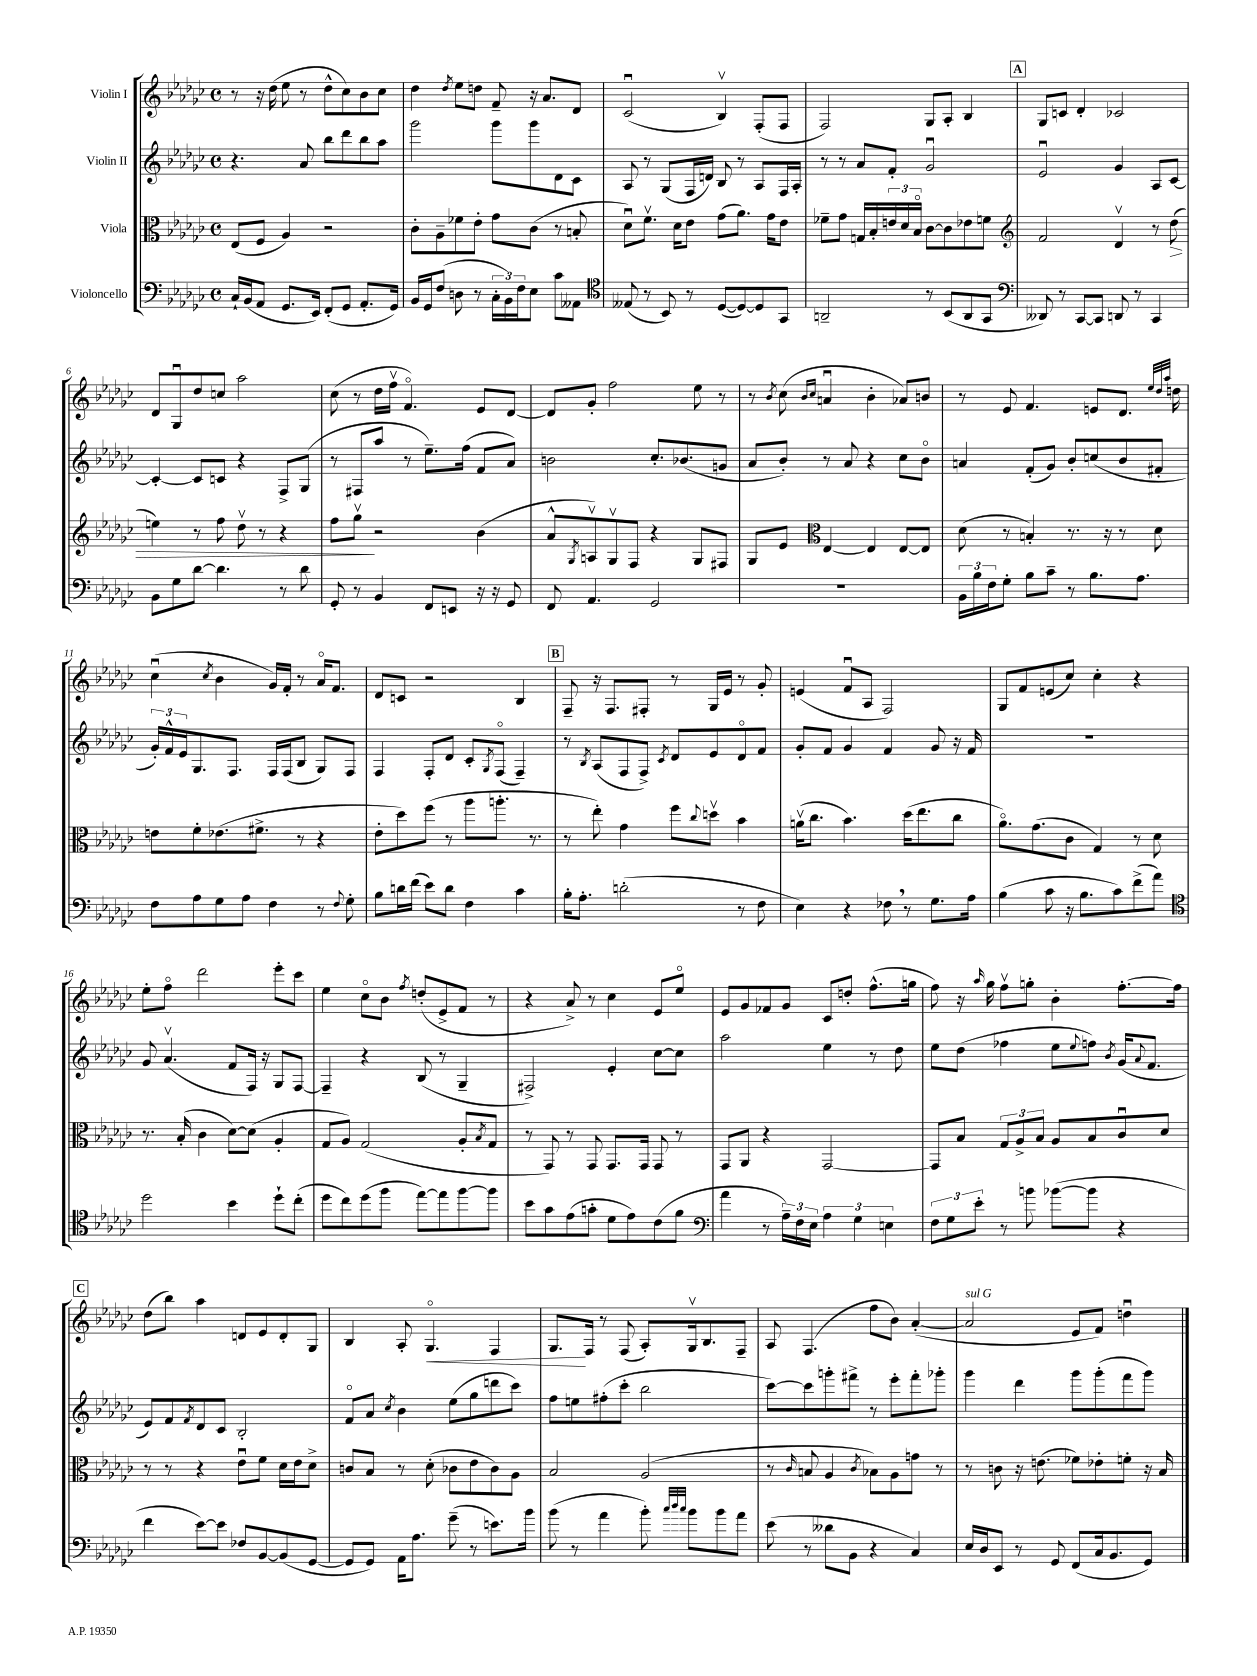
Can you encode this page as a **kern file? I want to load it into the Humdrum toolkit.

**kern	**kern	**kern	**kern
*staff4	*staff3	*staff2	*staff1
*clefF4	*clefC3	*clefG2	*clefG2
*k[b-e-a-d-g-c-]	*k[b-e-a-d-g-c-]	*k[b-e-a-d-g-c-]	*k[b-e-a-d-g-c-]
*M4/4	*M4/4	*M4/4	*M4/4
*met(c)	*met(c)	*met(c)	*met(c)
16C-`	(8E-	4.r	8r
(16BB-	.	.	.
8AA-	8F	.	16r
.	.	.	(16dd-
8.GG-	4A-)	.	8ee-
.	.	8a-	8r
16EE-)	.	.	.
(8FF'	2r	8bb-	8dd-^^
8GG-	.	8ddd-	8cc-)
8.AA-'	.	8bb-	8b-
.	.	8aa-	8cc-
16GG-)	.	.	.
=	=	=	=
16BB-	8c-'	2ggg-	4dd-
16GG-	.	.	.
(8F	8A-~	.	.
.	.	.	8qdd-
8D	8f-	.	8ee-
8r	8e-'	.	8dd
24C-'	8g-	8ggg-	8f~
24BB-)	.	.	.
24F	.	.	.
8E-	(8c-	8ggg-	16r
.	.	.	8.a-
8c-	8r	8d-	.
8AA--	8B'	8c-	8d-
=	=	=	=
*clefC4	*	*	*
(8E--	8d-u)	8A-	(2c-u
8r	8.fv	8r	.
8BB-)	.	(8G-	.
.	16d-	.	.
8r	8e-	16F	.
.	.	16d)	.
([8D-	(8g-	8B-	4B-v)
8D-_)	8.a-)	8r	.
8D-]	.	8A-	(8F'
.	16g-	.	.
8GG-	8e-	16F	8F
.	.	16A-'	.
=	=	=	=
2AA~	8f-~	8r	2F)
.	8g-	8r	.
.	16G	8a-	.
.	16B-'	.	.
.	24e	8f'	.
.	24d-	.	.
.	24B-o	.	.
8r	[8c-	2g-u	8G-
(8BB-	8c-]	.	8A-'
8AA	8e-	.	4B-
8GG-	8f	.	.
=	=	=	=
*clefF4	*clefG2	*	*
8DD--)	2f	2e-u	8G-
8r	.	.	8c
[8CC-	.	.	4d-'
8CC-]	.	.	.
8DD	4d-v	4g-	2c-
8r	.	.	.
4CC-	8r	8A-	.
.	(8dd-	[8c-	.
=	=	=	=
8BB-	4ee)	4c-'_	8d-
8G-	.	.	8G-u
[8d-	8r	8c-]	8dd-
4.d-]	8ff	8c	8cc
.	8dd-v	4r	2aa-
.	8r	.	.
8r	4r	8F^	.
8d-	.	(8G-	.
=	=	=	=
8GG-'	8ff	8r	(8cc-
8r	8gg-v	8F#	8r
4BB-	2r	8aa-	16dd-
.	.	.	16ffv
.	.	8r	4.fo)
8FF	.	8.ee-~)	.
8EE	.	.	.
.	.	(16ff	.
16r	(4b-	8f	8e-
16r	.	.	.
8GG-	.	8a-)	[8d-
=	=	=	=
8FF	8a-^^	2b	8d-]
.	8qG-	.	.
4.AA-	8Av)	.	8g-'
.	8G-v	.	2ff
.	8F	.	.
2GG-	4r	8.cc-'	.
.	.	(8.b-	.
.	8G-	.	8ee-
.	8F#	8g	8r
=	=	=	=
1r	8G-	8a-	8r
.	.	.	8qb-
.	8e-	8b-')	(8cc-
*	*clefC3	*	*
.	.	.	16qqb-
.	.	.	16qqcc-
.	[4E-	8r	4au
.	.	8a-	.
.	4E-]	4r	4b-'
.	[8E-	8cc-	8a-)
.	8E-]	8b-o	8b
=	=	=	=
24BB-	(8d-	4a	8r
24B-	.	.	.
24F	.	.	.
8G-'	8r	.	8e-
8B-	4B')	(8f'	4.f
8c-~	.	8g-)	.
8r	8.r	8b-'	.
8.B-	.	(8cc	8e
.	16r	.	.
.	8r	8b-	8.d-
8.A-	.	.	.
.	8d-	8f#'	.
.	.	.	32qqee-
.	.	.	32qqdd-
.	.	.	32qqaa-
.	.	.	16dd
=	=	=	=
8F	8e	24g-')	(4cc-u
.	.	24f^^	.
.	.	24e-	.
8A-	8f'	8.G-	.
.	.	.	8qcc-
8G-	(8.e-	.	4b-
.	.	8.F	.
8A-	.	.	.
.	8.f#^	.	.
4F	.	16F	16g-)
.	.	(16F	16f'
.	8r	8B-	8r
8r	4r	8G-)	16a-o
.	.	.	8.f
8qqF	.	.	.
8G-'	.	8F	.
=	=	=	=
8B-	8e-'	4F	8d-
16d	8dd-)	.	8c
(16f	.	.	.
8e-)	(8ff	8F'	2r
8d	8r	8d-	.
4F	8aa-	8c-'	.
.	.	8qG-	.
.	8.aa'	(8Fo	.
4c-	.	4F~)	4B-
.	8.r	.	.
=	=	=	=
16B-'	8r	8r	8F~
8.A-'	.	.	.
.	.	8qB-	.
.	8ee-')	(8A-	16r
.	.	.	8.F
(2d'	4g-	8F	.
.	.	8F^)	8F#'
.	.	8qc-	.
.	8ff	8d-	8r
.	8qqcc-	.	.
.	8ddv	8e-	16G-
.	.	.	16e-
8r	4b-	8d-o	8r
8F	.	8f	8g-'
=	=	=	=
4E-)	(16av	8g-'	(4e
.	8.cc-	.	.
.	.	8f	.
4r	4.b-)	4g-	8fu
.	.	.	8A-
8F-	.	4f	2F)
8r	(16dd-	.	.
.	8.ee-	.	.
8.G-	.	8g-	.
.	8cc-	16r	.
16A-	.	16f	.
=	=	=	=
(4B-	8.a-o)	1r	8G-
.	.	.	8f
.	(8.g-	.	.
8c-	.	.	(8e
16r	8c-	.	8cc-)
8.B-	.	.	.
.	4G-)	.	4cc-'
8c-)	.	.	.
(8f^	8r	.	4r
8a-)	8d-	.	.
=	=	=	=
*clefC4	*	*	*
2dd-	8.r	8g-	8ee-'
.	.	(4.a-v	8ffo
.	(16B-'	.	.
.	4c-	.	2ddd-
4b-	[8d-)	8f	.
.	(8d-]	16F)	.
.	.	16r	.
8dd-`	4A-'	8G-	8eee-'
(8cc-'	.	[8F	8ccc-
=	=	=	=
8dd-	8G-	4F~]	4ee-
8cc-)	8A-)	.	.
(8dd-	(2G-	4r	8cc-o
8ff	.	.	8b-
.	.	.	8qff
[8ee-)	.	(8B-	(8dd'
8ee-]	.	8r	8e-^
[8ff	8A-'	4G-~	8f
.	8qB-	.	.
8ff]	8G-	.	8r
=	=	=	=
8b-	8r	2F#^)	4r
8g-	8GG-)	.	.
(8e-	8r	.	8a-^)
8g'	8GG-	.	8r
8d-	8.GG-	4e-'	4cc-
8e-)	.	.	.
.	16GG-	.	.
(8c-	8GG-	[8cc-	8e-
8f	8r	8cc-]	8ee-o
=	=	=	=
*clefF4	*	*	*
4a-	8GG-	2aa-	8e-
.	8AA-	.	8g-
8r	4r	.	8f-
24A-~)	.	.	8g-
24F	.	.	.
24E-	.	.	.
6A-	[2GG-	4ee-	8c-
.	.	.	8dd'
6G-	.	.	.
.	.	8r	(8.ff^^
6E	.	.	.
.	.	8dd-	.
.	.	.	16gg
=	=	=	=
12F	8GG-]	8ee-	8ff)
12G-	.	.	.
.	8B-	(8dd-	16r
12e-'	.	.	.
.	.	.	16qqaa-
.	.	.	16gg-
8r	12G-	4ff-	8ffv
.	12A-^	.	.
8b	.	.	8gg'
.	12B-	.	.
([8b-	8A-	8ee-	4b-'
.	.	8qqee-	.
8b-]	8B-	8ff)	.
.	.	8qb-	.
4r	8c-u	(16g-	[8.ff'
.	.	8qqa-	.
.	.	8.f	.
.	8d-	.	.
.	.	.	16ff]
=	=	=	=
4f	8r	8e-)	(8dd-
.	8r	8f	8bb-)
.	.	8qf	.
[8e-)	4r	8d-	4aa-
8e-]	.	8c-	.
8F-	8e-u	2B-'	8d
[8BB-	8f	.	8e-
(8BB-]	16d-	.	8d'
.	16e-	.	.
[8GG-	8d-^	.	8G-
=	=	=	=
8GG-]	8c	8fo	4B-
8GG-)	8B-	8a-	.
.	.	8qcc-	.
16AA-	8r	4b-	8A-'
8.A-	.	.	.
.	(8d-'	.	4.G-o
(8g-~	8c-	(8ee-	.
8r	8e-	8gg-	.
8.e)	8c-)	8ddd	4F
.	8A-	8ccc-)	.
16b-	.	.	.
=	=	=	=
(8b-	2B-	8ff	8.G-
8r	.	8ee	.
.	.	.	16F
4a-	.	(8ff#'	8r
.	.	8ccc-'	(8F
8b-')	(2A-	2bb-	8A-')
32qqcc-	.	.	.
32qqdd-	.	.	.
32qqcc-	.	.	.
8b-	.	.	16G-v
.	.	.	8.B-
8b-	.	.	.
8a-	.	.	8F~
=	=	=	=
(8e-	8r	[8ccc-)	8A-
.	16qqc-	.	.
8r	8B	8ccc-]	(4.F
8d--	4A-	8ggg'	.
8BB-	.	8fff#^	.
.	8qc-	.	.
4r	8B-)	8r	8ff
.	8A-	8eee-'	8b-)
4C-)	8g	8fff#'	([4a-'
.	8r	8ggg-'	.
=	=	=	=
16E-	8r	4ggg-	2a-]
16D-	.	.	.
8EE-	8c	.	.
8r	16r	4ddd-	.
.	(8.e	.	.
8GG-	.	.	.
(8FF	8f-)	8ggg-	8e-
16C-	8e-'	(8ggg-'	8f)
8.BB-	.	.	.
.	8f'	8fff	4ddu
8GG-)	16r	8ggg-)	.
.	16B-	.	.
==	==	==	==
*-	*-	*-	*-
